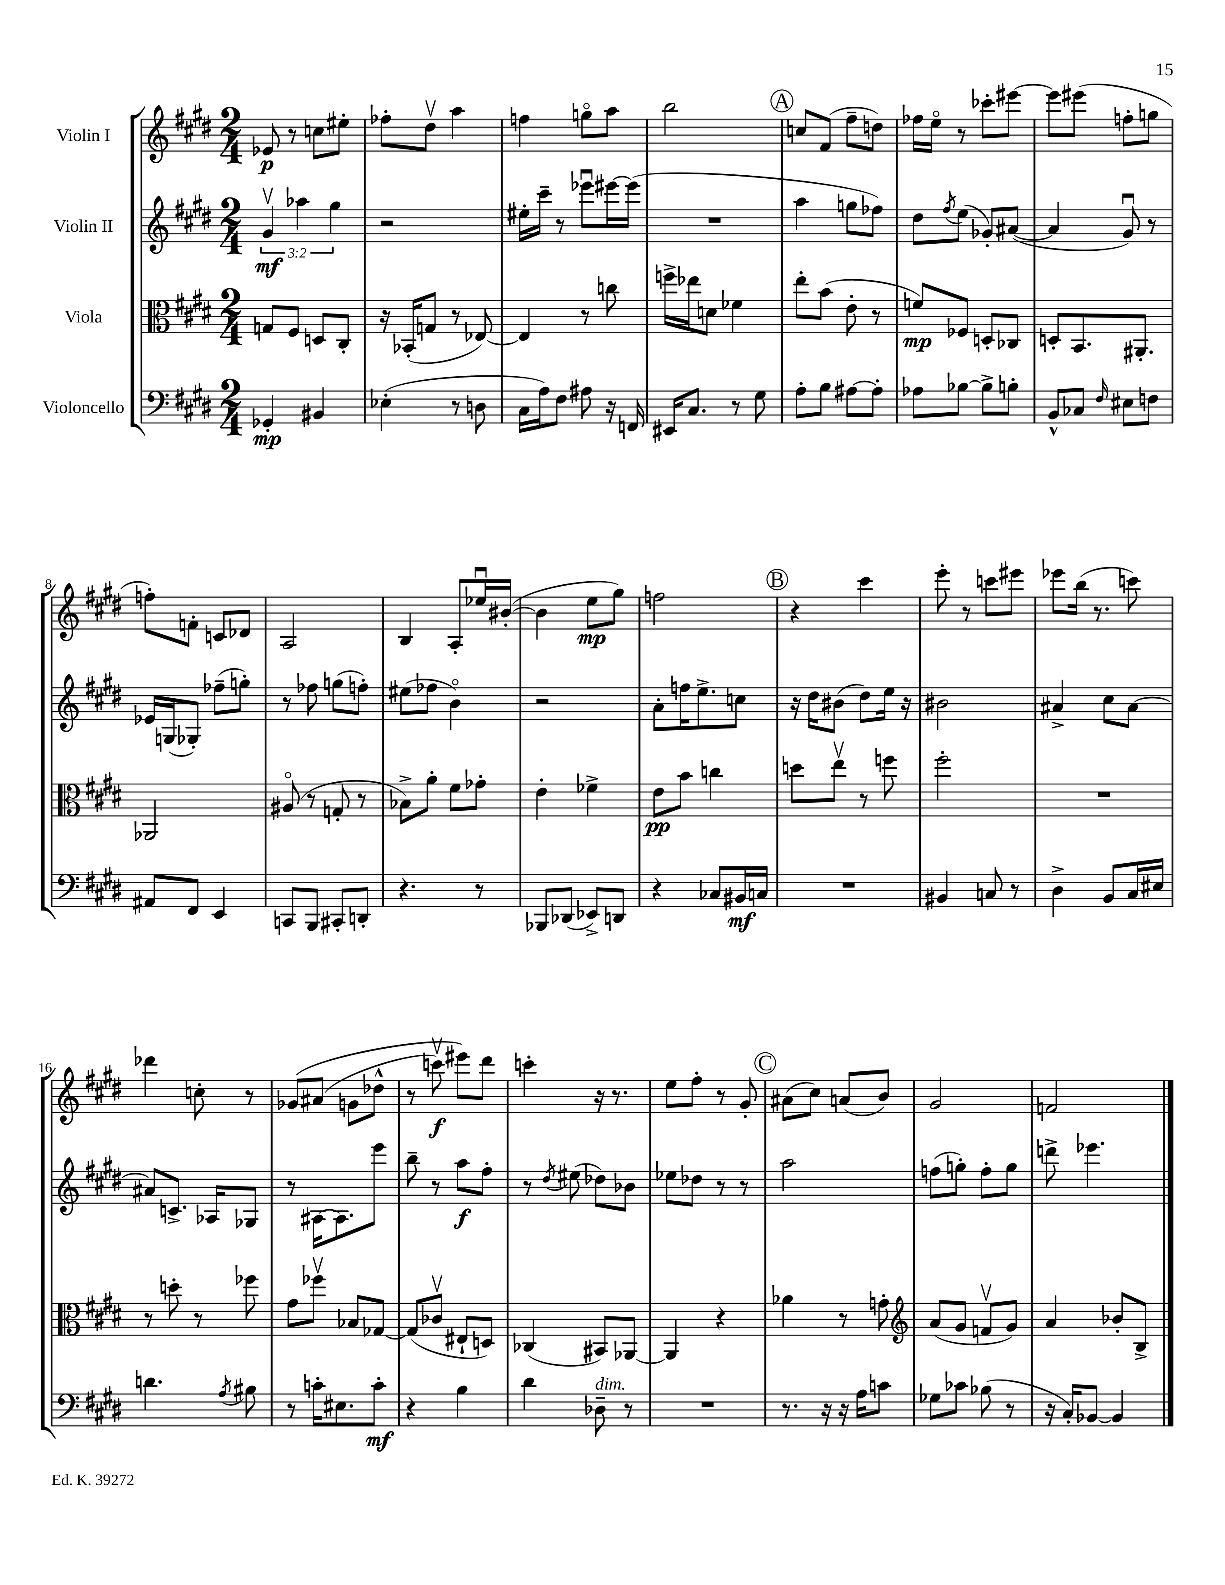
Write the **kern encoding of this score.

**kern	**kern	**kern	**kern
*staff4	*staff3	*staff2	*staff1
*clefF4	*clefC3	*clefG2	*clefG2
*k[f#c#g#d#]	*k[f#c#g#d#]	*k[f#c#g#d#]	*k[f#c#g#d#]
*M2/4	*M2/4	*M2/4	*M2/4
4GG-'	8G	6g#v	8e-
.	8F#	.	8r
.	.	6aa-	.
4BB#	8D	.	8cc
.	.	6gg#	.
.	8C#'	.	8ee#'
=	=	=	=
(4E-'	16r	2r	8ff-'
.	(16BB-'	.	.
.	8G	.	8dd#v
8r	8r	.	4aa
8D	[8E-)	.	.
=	=	=	=
16C#	4E-]	16ee#'	4ff
16A)	.	16ccc#~	.
8F#	.	8r	.
8A#	8r	8eee-u	8ggo
16r	8cc	[16eee#	8aa
16FF	.	(16eee#]	.
=	=	=	=
16EE#	16ff^	2r	2bb
8.C#	16ee-	.	.
.	8d	.	.
8r	4f-	.	.
8G#	.	.	.
=	=	=	=
8A'	8ee'	4aa	8cc
8B	(8b	.	(8f#
[8A#	8e'	8gg	8ff#~
8A#']	8r	8ff-)	8dd)
=	=	=	=
8A-	8f)	8dd#	16ff-
.	.	.	16eeo
.	.	8qff#	.
[8B-	8F-	(8ee	8r
8B-^]	8D'	8g-')	8ccc-'
8B'	8C-	([8a#	[8eee#
=	=	=	=
8BB^^	8D'	4a#]	8eee#]
8C-	8.BB	.	(8eee#
16qqF#	.	.	.
8E#	.	8g#u)	8ff'
.	8.AA#'	.	.
8F	.	8r	8gg
=	=	=	=
8AA#	2AA-	16e-	8ff')
.	.	(16G	.
8FF#	.	8G-')	8f'
4EE	.	(8ff-~	8c
.	.	8gg')	8d-
=	=	=	=
8CC	(8A#o	8r	2A
8BBB	8r	8ff-	.
8CC#'	8G'	(8gg	.
8DD'	8r	8ff')	.
=	=	=	=
4.r	8B-^)	(8ee#	4B
.	8a'	8ff-	.
.	8f#	4bo)	8A'
8r	8g-'	.	16ee-u
.	.	.	([16b#'
=	=	=	=
8BBB-	4e'	2r	4b#]
(8DD-	.	.	.
8EE-^)	4f-^	.	8ee
8DD	.	.	8gg#)
=	=	=	=
4r	8e	8a'	2ff
.	8b	16ff	.
.	.	8.ee^	.
8C-	4cc	.	.
16BB#	.	8cc	.
16C	.	.	.
=	=	=	=
2r	8dd	16r	4r
.	.	16dd#	.
.	8eev	(8b#	.
.	8r	8dd#)	4ccc#
.	8ff	16ee	.
.	.	16r	.
=	=	=	=
4BB#	2ff#'	2b#	8eee'
.	.	.	8r
8C	.	.	8ccc
8r	.	.	8eee#
=	=	=	=
4D#^	2r	4a#^	8eee-
.	.	.	(16bb
.	.	.	8.r
8BB	.	8cc#	.
16C#	.	[8a#	8ccc)
16E#	.	.	.
=	=	=	=
4.d	8r	8a#]	4ddd-
.	8dd'	8.c^	.
.	8r	.	8cc'
.	.	16A-	.
8qA	.	.	.
8B#	8ff-	8G-	8r
=	=	=	=
8r	8g#	8r	&(8g-
16c'	8ff-v	[16A#	(8a#
8.E#	.	8.A#]	.
.	8B-	.	8g
8c'	[8G-	8eee	8dd-^^
=	=	=	=
4r	(8G-]	8bb~	8r
.	8c-v	8r	8cccv)
4B	8E#`	8aa	8eee#&)
.	8D)	8ff#'	8ddd#
=	=	=	=
4d#	(4C-	8r	4ccc'
.	.	8qdd#	.
.	.	(8ee#	.
8D-~	8BB#)	8dd-)	16r
.	.	.	8.r
8r	[8AA-	8b-	.
=	=	=	=
2r	4AA-]	8ee-	8ee
.	.	8dd-	8ff#'
.	4r	8r	8r
.	.	8r	8g#'
=	=	=	=
8.r	4a-	2aa	(8a#
.	.	.	8cc#)
16r	.	.	.
16r	8r	.	(8a
16A	.	.	.
8c	8g'	.	8b)
=	=	=	=
*	*clefG2	*	*
8G-	(8a	(8ff	2g#
8c-	8g#	8gg')	.
(8B-	8fv	8ff'	.
8r	8g#)	8gg	.
=	=	=	=
16r	4a	8ddd^	2f
16C#')	.	.	.
[8BB-	.	4.eee-	.
4BB-]	8b-'	.	.
.	8B^	.	.
==	==	==	==
*-	*-	*-	*-
